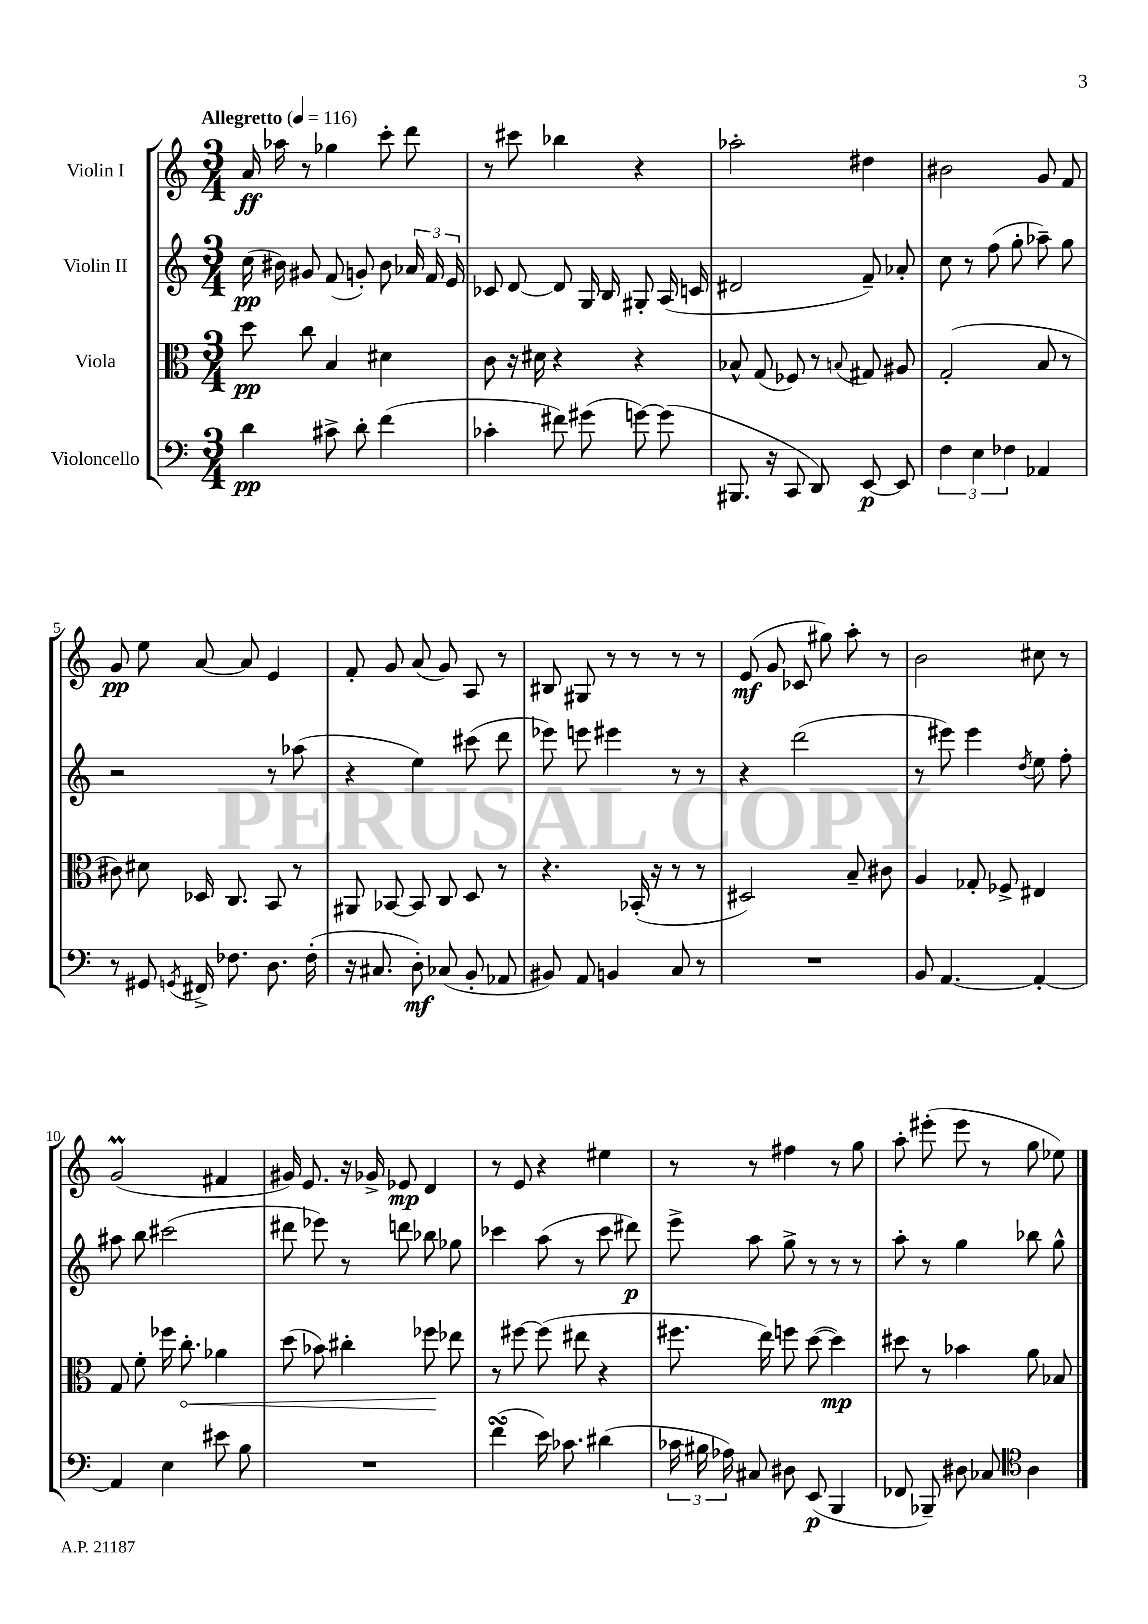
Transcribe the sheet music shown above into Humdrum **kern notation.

**kern	**kern	**kern	**kern
*staff4	*staff3	*staff2	*staff1
*clefF4	*clefC3	*clefG2	*clefG2
*k[]	*k[]	*k[]	*k[]
*M3/4	*M3/4	*M3/4	*M3/4
*MM116	*MM116	*MM116	*MM116
4d	8dd	(16cc	16a
.	.	16b#)	16aa-
.	8cc	8g#	8r
8c#^	4B	(8f	4gg-
8d'	.	8g')	.
(4f	4d#	8b#	8ccc'
.	.	24a-	8ddd
.	.	24f	.
.	.	24e	.
=	=	=	=
4c-'	8c	8c-	8r
.	16r	[8d	8ccc#
.	16d#	.	.
8f#)	4r	8d]	4bb-
(8g#	.	16G	.
.	.	16B	.
[8g)	4r	8G#'	4r
(8g]	.	(16A	.
.	.	16c	.
=	=	=	=
8.BBB#	8B-^^	2d#	2aa-'
.	(8G	.	.
16r	.	.	.
8CC	8F-)	.	.
8DD)	8r	.	.
.	8qqB	.	.
[8EE	8G#	8f~)	4dd#
8EE]	8A#	8a-'	.
=	=	=	=
6F	(2G'	8cc	2b#
.	.	8r	.
6E	.	.	.
.	.	(8ff	.
6F-	.	.	.
.	.	8gg'	.
4AA-	8B	8aa-~)	8g
.	8r	8gg	8f
=	=	=	=
8r	8c#)	2r	8g
8GG#	8d#	.	8ee
8qGG	.	.	.
16FF#^	16D-	.	[8a
8.F-	8.C	.	.
.	.	.	8a]
8.D	8BB	8r	4e
.	8r	(8aa-	.
(16F-'	.	.	.
=	=	=	=
16r	8AA#	4r	8f'
8.C#	.	.	.
.	[8BB-	.	8g
8D')	8BB-]	4ee)	(8a
(8C-	8C	.	8g)
8BB'	8D	(8ccc#	8A
8AA-	8r	8ddd	8r
=	=	=	=
8BB#)	4.r	8eee-)	8B#
8AA	.	8eee	8G#
4BB	.	4eee#	8r
.	(16BB-'	.	8r
.	16r	.	.
8C	8r	8r	8r
8r	8r	8r	8r
=	=	=	=
2.r	2D#)	4r	(8e
.	.	.	8g
.	.	(2ddd	8c-
.	.	.	8gg#)
.	8B~	.	8aa'
.	8c#	.	8r
=	=	=	=
8BB	4A	8r	2b
[4.AA	.	8eee#)	.
.	8G-'	4eee#	.
.	8F-^	.	.
.	.	8qdd	.
4AA'_	4E#	8ee	8cc#
.	.	8ff'	8r
=	=	=	=
4AA]	8G	8aa#	(2g
.	8f'	8bb	.
4E	16ff-	(2ccc#	.
.	8.cc'	.	.
8e#	4a-	.	4f#
8B	.	.	.
=	=	=	=
2.r	(8dd	8ddd#	16g#)
.	.	.	8.e
.	8b-)	8eee-)	.
.	4cc#'	8r	16r
.	.	.	16g-^
.	.	8ddd	8e-
.	8ff-	8bb-	4d
.	8ee-	8gg-	.
=	=	=	=
(4f	8r	4ccc-	8r
.	[8ff#	.	8e
16e)	(8ff#]	(8aa	4r
8.c-	.	.	.
.	8ee#	8r	.
(4d#	4r	8ccc-	4ee#
.	.	8ddd#)	.
=	=	=	=
24c-	8.ff#	8eee^	8r
24B#	.	.	.
24A-)	.	.	.
8C#	.	8aa	8r
.	16ee)	.	.
8D#	8ff	8gg^	4ff#
(8EE	([8dd	8r	.
4BBB	4dd])	8r	8r
.	.	8r	8gg
=	=	=	=
8FF-	8dd#	8aa'	8aa'
8BBB-~)	8r	8r	(8eee#'
8D#	4b-	4gg	8eee#
8C-	.	.	8r
*clefC4	*	*	*
4A	8a	8bb-	8gg
.	8B-	8gg^^	8ee-)
==	==	==	==
*-	*-	*-	*-
